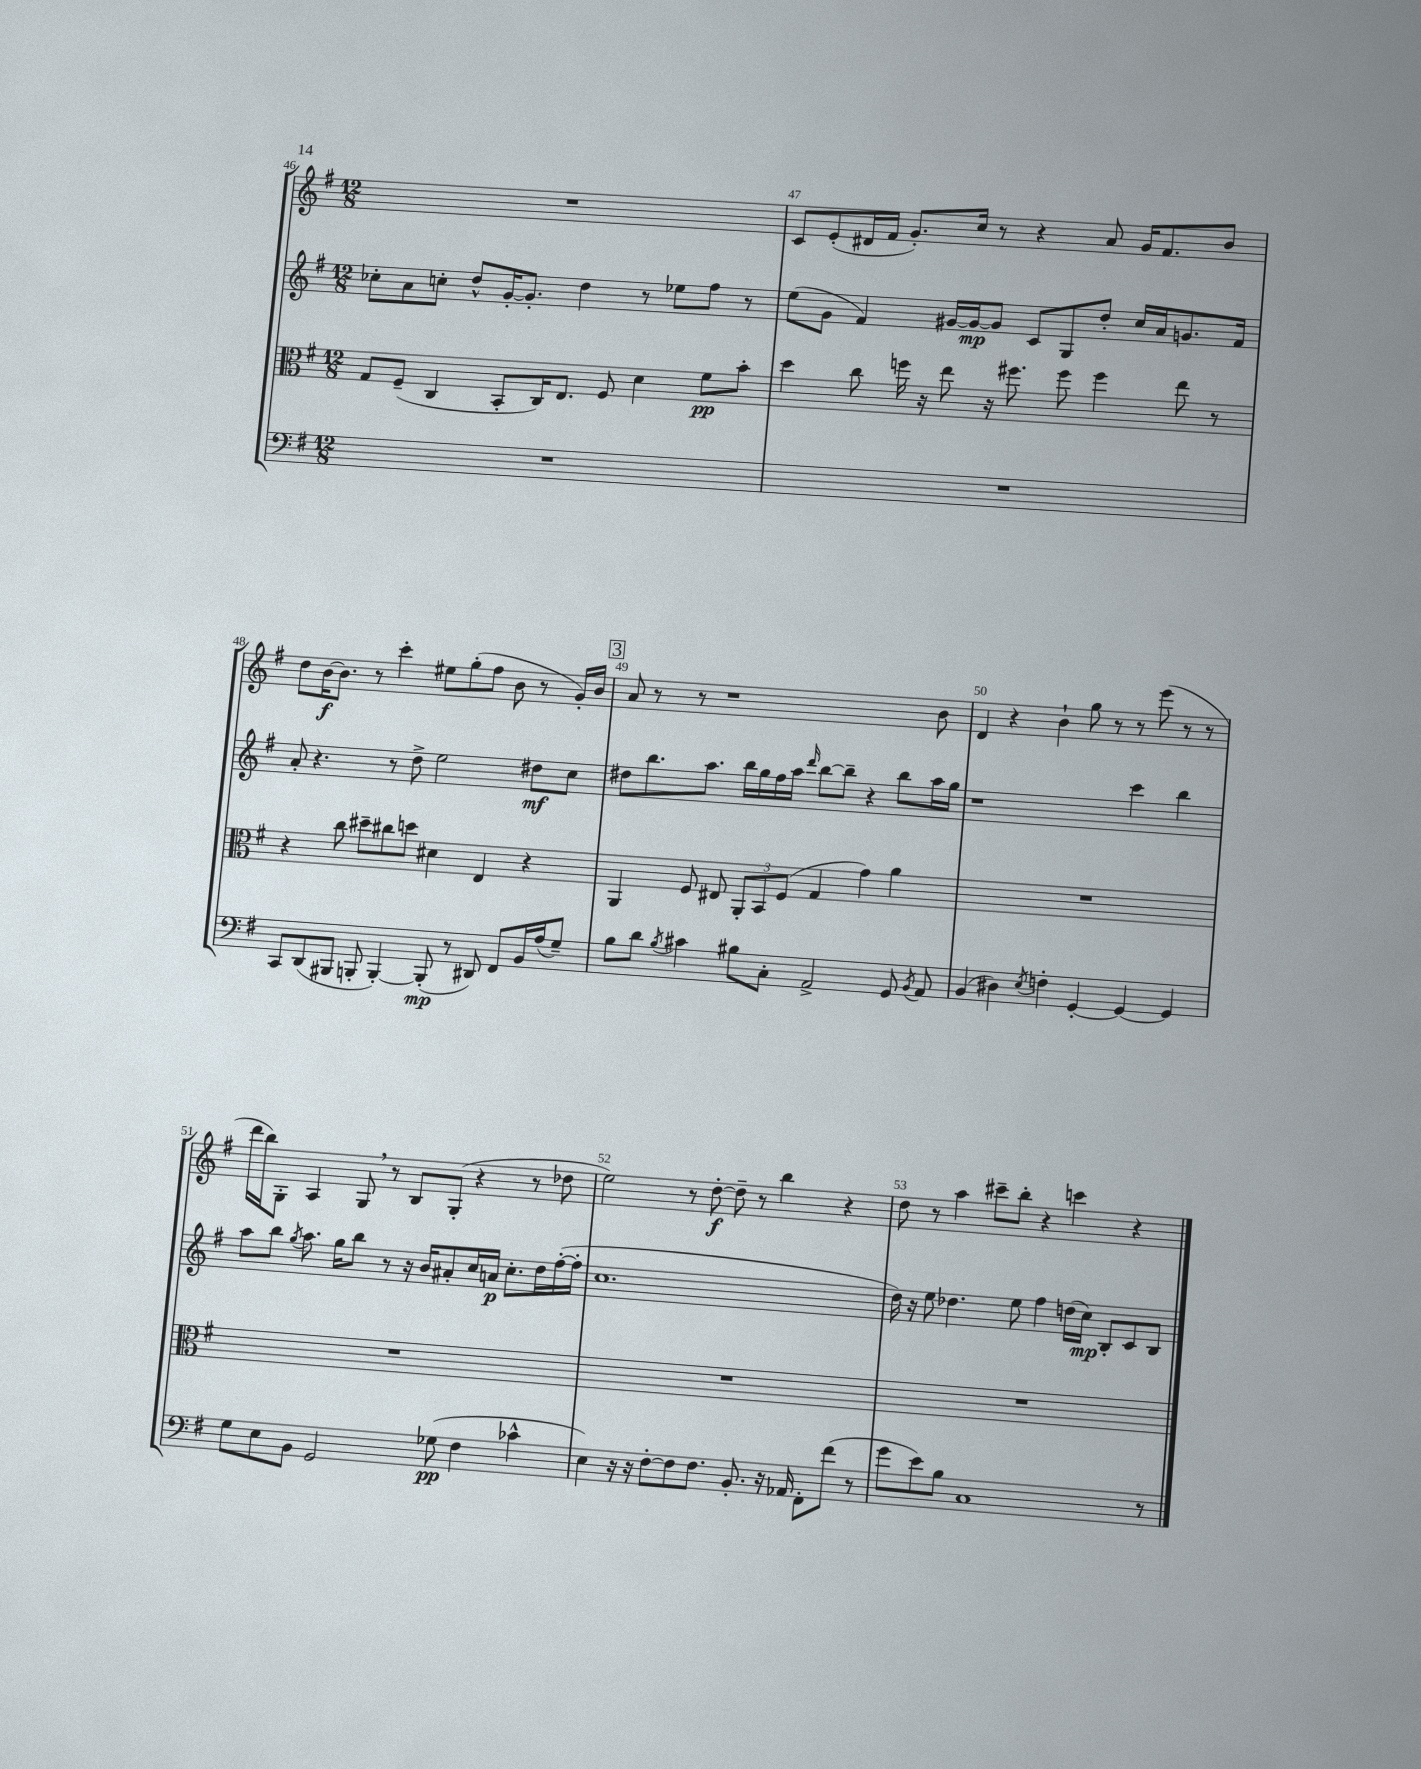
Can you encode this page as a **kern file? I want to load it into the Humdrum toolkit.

**kern	**kern	**kern	**kern
*staff4	*staff3	*staff2	*staff1
*clefF4	*clefC3	*clefG2	*clefG2
*k[f#]	*k[f#]	*k[f#]	*k[f#]
*M12/8	*M12/8	*M12/8	*M12/8
1.r	8G/L	8cc-'\L	1.r
.	(8F#~/J	8a\	.
.	4C/	8cc'\J	.
.	.	8dd^^/L	.
.	8BB'/L	[16g'/K	.
.	.	8.g'/]J	.
.	16C/K)	.	.
.	8.E/J	.	.
.	.	4dd\	.
.	8F#/	.	.
.	4d\	8r	.
.	.	8ee-\L	.
.	8f#\L	8ff#\J	.
.	8b'\J	8r	.
=	=	=	=
1.r	4dd\	(8ee\L	8c/L
.	.	8g\J	(8e'/
.	8cc\	4f#/)	16d#/L
.	.	.	16f#/JJ
.	16ff\	.	8.g'/L)
.	16r	.	.
.	8ee\	[16g#/LL	.
.	.	16g#/_J	16cc/Jk
.	16r	8g#/]J	8r
.	8.ff#\	.	.
.	.	8c/L	4r
.	8ff#\	8G/	.
.	4ff#\	8dd'/J	8a/
.	.	16cc/LL	16g/LK
.	.	16a/J	8.f#/
.	8ee\	8.g/	.
.	8r	.	8b/J
.	.	16f#/Jk	.
=	=	=	=
8CC/L	4r	8a'/	8dd\L
(8DD/	.	4.r	[16b\K
.	.	.	8.b\]J
8BBB#/J	8cc\	.	.
8BBB'/	8dd#~\L	.	8r
[4BBB'/)	8cc#\	8r	4ccc'\
.	8dd\J	8dd^\	.
(8BBB'/]	4d#\	2ee\	8ee#\L
8r	.	.	(8gg'\
8DD#/)	4E/	.	8ff#\J
8FF#/L	.	.	8b\
16BB/L	4r	8dd#\L	8r
(16A/J	.	.	.
8G~/J)	.	8cc\J	16g'/LL)
.	.	.	16b/JJ
=	=	=	=
8B\L	4AA/	8dd#\L	8a/
8d\J	.	8.bb\	8r
8qB/	.	.	.
4c#\	8F#/	.	8r
.	.	8.aa\J	.
.	8E#/	.	1r
8B#\L	12AA'/L	16bb\LL	.
.	.	16gg\	.
.	12BB/	.	.
8C'\J	.	16ff#\	.
.	(12F#/J	.	.
.	.	16aa\JJ	.
.	.	16qqddd/	.
2AA^/	4G/	[8bb\L	.
.	.	8bb~\]J	.
.	4g\)	4r	.
8GG/	4a\	8bb\L	.
8qBB/	.	.	.
8AA/	.	16aa\L	8b\
.	.	16gg\JJ	.
=	=	=	=
(4BB/	1.r	1r	4d/
4D#\)	.	.	4r
8qE/	.	.	.
4F'\	.	.	4b`\
[4GG'/	.	.	8gg\
.	.	.	8r
4GG/_	.	4ccc\	8r
.	.	.	(8eee\
4GG/]	.	4bb\	8r
.	.	.	8r
=	=	=	=
8G\L	1.r	8aa\L	16ddd\LL
.	.	.	16bb\J)
8E\	.	8bb\J	8G'\J
.	.	8qgg/	.
8BB\J	.	8.aa\	4A/
2GG/	.	.	.
.	.	16gg\LK	.
.	.	8bb\J	8G/
.	.	8r	8r
.	.	16r	8B/L
.	.	16b/LK	.
(8G-\	.	8a#'/	(8G'/J
4F#\	.	16cc/L	4r
.	.	16a/JJ	.
.	.	8.cc'\L	.
4c-^^\	.	.	8r
.	.	16dd\L	.
.	.	([16ff#'\	8dd-\
.	.	16ff#'\]JJ	.
=	=	=	=
4E\)	1.r	1.cc	2ee\)
16r	.	.	.
16r	.	.	.
[8F#'\L	.	.	.
8F#\]	.	.	8r
8.F#\J	.	.	[8dd'\
.	.	.	8dd~\]
8.BB'/	.	.	.
.	.	.	8r
16r	.	.	4bb\
16AA-/	.	.	.
8FF#'\L	.	.	.
(8f#\J	.	.	4r
8r	.	.	.
=	=	=	=
8g\L	1.r	16dd\)	8dd\
.	.	16r	.
8e\)	.	8ee\	8r
8B\J	.	4.dd-\	4aa\
1C	.	.	.
.	.	.	8ccc#~\L
.	.	8ee\	8bb'\J
.	.	4ff#\	4r
.	.	(16dd\LL	4ccc\
.	.	16cc\JJ)	.
.	.	8B'/L	.
.	.	8c/	4r
8r	.	8B/J	.
==	==	==	==
*-	*-	*-	*-
